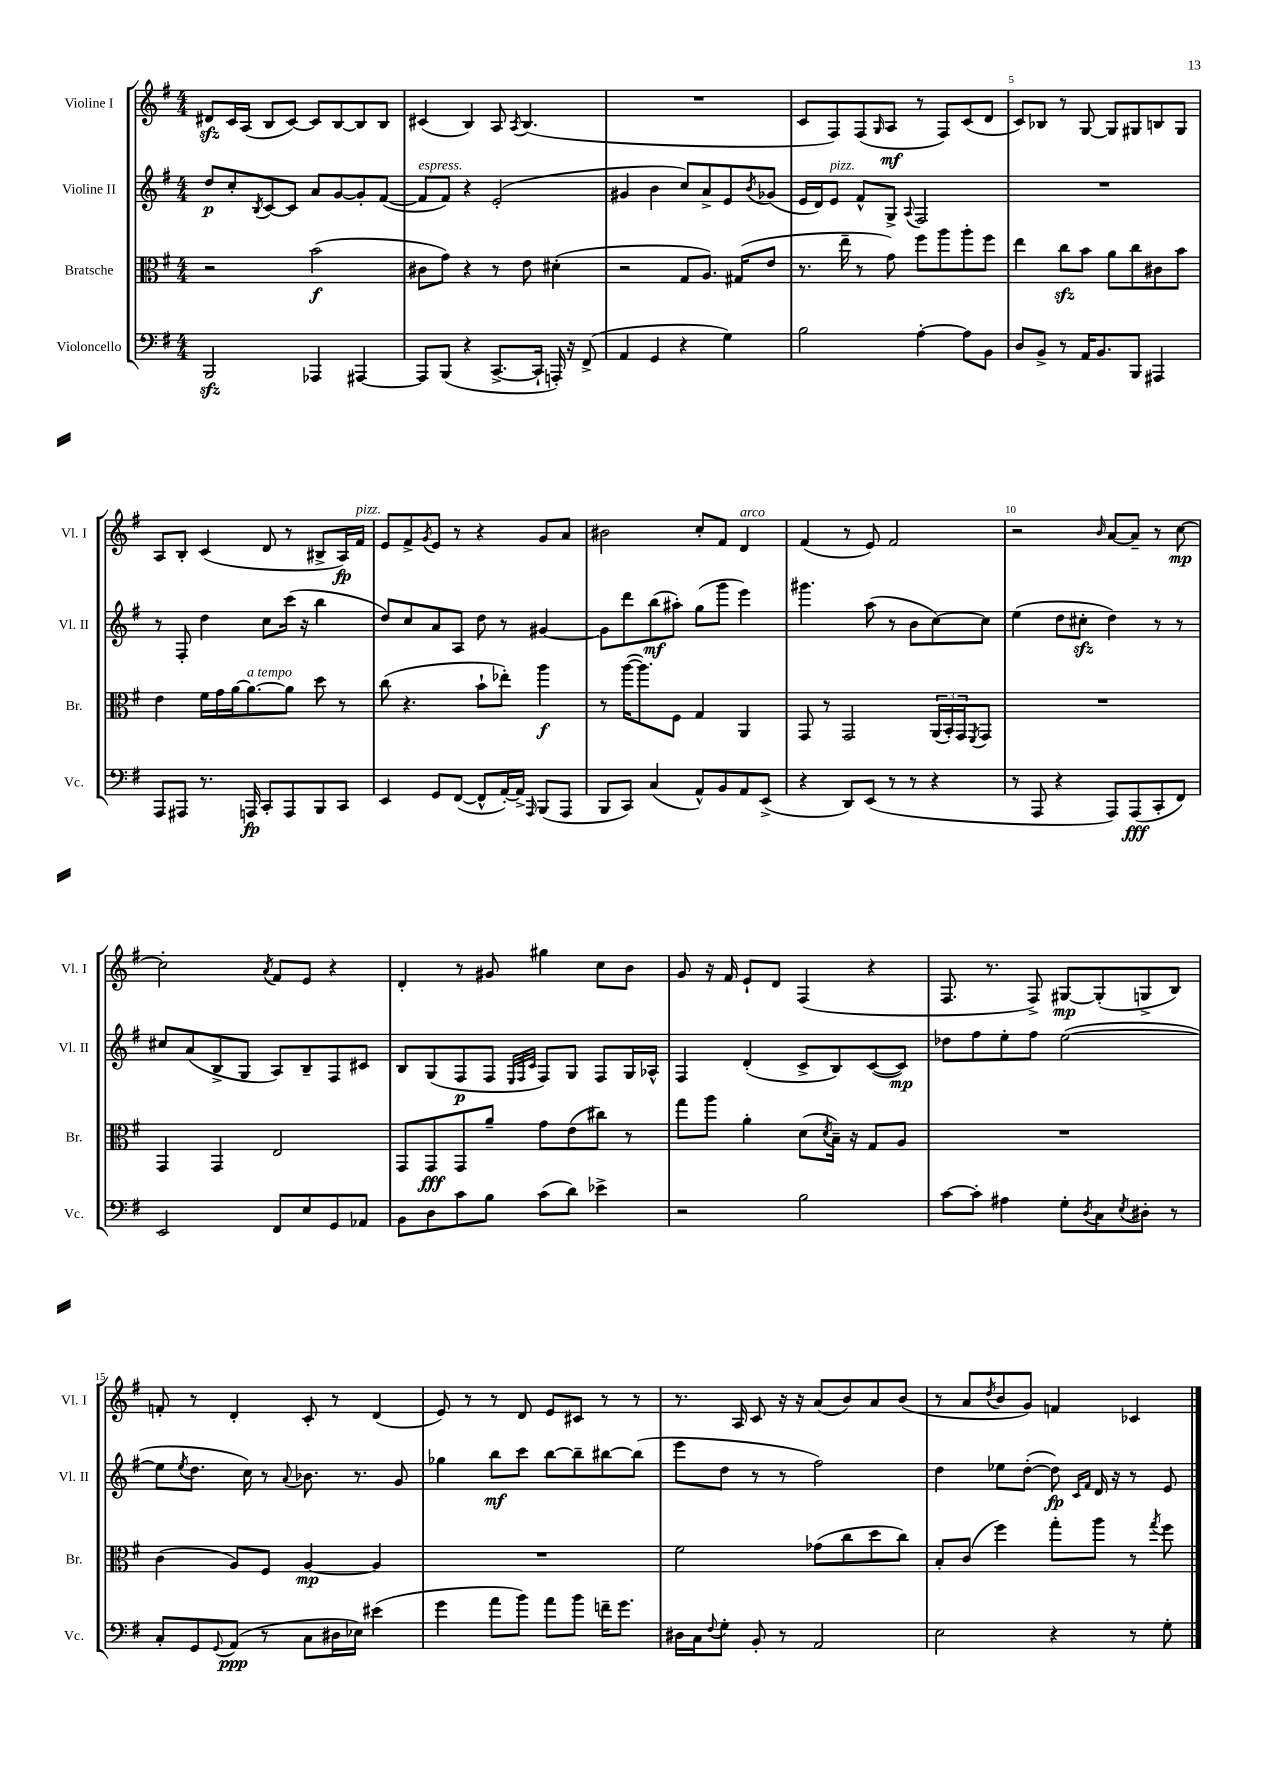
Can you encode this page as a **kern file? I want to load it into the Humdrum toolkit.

**kern	**dynam	**kern	**dynam	**kern	**dynam	**kern	**dynam
*part4	*part4	*part3	*part3	*part2	*part2	*part1	*part1
*staff4	*staff4	*staff3	*staff3	*staff2	*staff2	*staff1	*staff1
*I"Violoncello	*	*I"Bratsche	*	*I"Violine II	*	*I"Violine I	*
*I'Vc.	*	*I'Br.	*	*I'Vl. II	*	*I'Vl. I	*
*clefF4	*	*clefC3	*	*clefG2	*	*clefG2	*
*k[f#]	*	*k[f#]	*	*k[f#]	*	*k[f#]	*
*M4/4	*	*M4/4	*	*M4/4	*	*M4/4	*
=1	=1	=1	=1	=1	=1	=1	=1
2BBBzz/	.	2r	.	8dd/L	p	8d#Xzz/L	.
.	.	.	.	8cc'/	.	16c/L	.
.	.	.	.	.	.	(16A/JJ	.
.	.	.	.	8qB/	.	.	.
.	.	.	.	[8c/	.	8B/L	.
.	.	.	.	8c/J]	.	[8c/J)	.
4AAA-X/	.	(2b\	f	8a/L	.	8c/L]	.
.	.	.	.	[8g/	.	[8B/	.
[4AAA#X/	.	.	.	8g'/]	.	8B/]	.
.	.	.	.	([8f#/J	.	8B/J	.
=2	=2	=2	=2	=2	=2	=2	=2
!	!	!	!	!LO:TX:a:i:t=espress.	!	!	!
8AAA#/L]	.	8c#X\L	.	8f#/L]	.	(4c#X/	.
(8BBB/J	.	8g\J)	.	8f#/J)	.	.	.
4r	.	4r	.	4r	.	4B/)	.
[8.CC^/L	.	8r	.	(2e'/	.	8A/	.
.	.	.	.	.	.	8qA/	.
.	.	8e\	.	.	.	(4.B/	.
16CC`/Jk]	.	.	.	.	.	.	.
16AAAn'/)	.	(4d#X'\	.	.	.	.	.
16r	.	.	.	.	.	.	.
(8FF#^/	.	.	.	.	.	.	.
=3	=3	=3	=3	=3	=3	=3	=3
4AA/	.	2r	.	4g#X/	.	1r	.
4GG/	.	.	.	4b\	.	.	.
4r	.	8G/L	.	8cc/L)	.	.	.
.	.	8.A/J)	.	8a^/	.	.	.
4G\)	.	.	.	8e/	.	.	.
.	.	(16G#X/KL	.	.	.	.	.
.	.	.	.	8qb/	.	.	.
.	.	8e/J	.	(8g-X/J	.	.	.
=4	=4	=4	=4	=4	=4	=4	=4
2B\	.	8.r	.	16e/LL	.	8c/L	.
.	.	.	.	16d/J)	.	.	.
!	!	!	!	!LO:TX:a:i:t=pizz.	!	!	!
.	.	.	.	8e/J	.	8F#/)	.
.	.	16ee~\	.	.	.	.	.
.	.	8r	.	8f#^^/L	.	(8F#/	.
.	.	.	.	.	.	16qqG/	.
.	.	8g\)	.	8G^/J	.	8A/J	mf
.	.	.	.	8qqA/	.	.	.
[4A'\	.	8ff#\L	.	2F#/	.	8r	.
.	.	8aa\	.	.	.	8F#/L)	.
8A\L]	.	8aa'\	.	.	.	(8c/	.
8BB\J	.	8ff#\J	.	.	.	8d/J	.
=5	=5	=5	=5	=5	=5	=5	=5
8D/L	.	4ee\	.	1r	.	8c/L)	.
8BB^/J	.	.	.	.	.	8B-X/J	.
8r	.	8cczz\L	.	.	.	8r	.
16AA/KL	.	8b\J	.	.	.	[8G/	.
8.BB/	.	.	.	.	.	.	.
.	.	8a\L	.	.	.	8G/L]	.
8BBB/J	.	8cc\	.	.	.	8G#X/	.
4AAA#X/	.	8c#X\	.	.	.	8Bn/	.
.	.	8b\J	.	.	.	8G#/J	.
!!LO:LB:g=z
=6	=6	=6	=6	=6	=6	=6	=6
8AAA/L	.	4e\	.	8r	.	8A/L	.
8AAA#X/J	.	.	.	8F#'/	.	8B'/J	.
8.r	.	16f#\LL	.	4dd\	.	(4c/	.
.	.	16g\	.	.	.	.	.
.	.	[16a\J	.	.	.	.	.
!	!	!LO:TX:a:i:t=a tempo	!	!	!	!	!
16AAAn/	fp	8.a\_	.	.	.	.	.
8CC'/L	.	.	.	8cc\L	.	8d/	.
8AAA/	.	8a\J]	.	(16ccc\Jk	.	8r	.
.	.	.	.	16r	.	.	.
8BBB/	.	8dd\	.	4bb\	.	8B#X^/L	.
8CC/J	.	8r	.	.	.	16A/L)	fp
!	!	!	!	!	!	!LO:TX:a:i:t=pizz.	!
.	.	.	.	.	.	16f#/JJ	.
=7	=7	=7	=7	=7	=7	=7	=7
4EE/	.	(8cc\	.	8dd/L)	.	8e/L	.
.	.	4.r	.	8cc/	.	8f#^/	.
.	.	.	.	.	.	8qg/	.
8GG/L	.	.	.	8a/	.	8e/J	.
([8FF#/J	.	.	.	8A/J	.	8r	.
8FF#^^/L]	.	8b`\L	.	8dd\	.	4r	.
[16AA'/L)	.	8ee-X'\J)	.	8r	.	.	.
16AA^/JJ]	.	.	.	.	.	.	.
16qqAAA/	.	.	.	.	.	.	.
(8BBB/L	.	4aa\	f	[4g#X/	.	8g/L	.
8AAA/J	.	.	.	.	.	8a/J	.
=8	=8	=8	=8	=8	=8	=8	=8
8BBB/L	.	8r	.	8g#\L]	.	2b#X\	.
8CC/J)	.	([16aa\KL	.	8ddd\	.	.	.
.	.	8.aa\])	.	.	.	.	.
(4C/	.	.	.	(8bb\	mf	.	.
.	.	8F#\J	.	8aa#X'\J)	.	.	.
8AA^^/L)	.	4G/	.	(8gg\L	.	8cc'/L	.
8BB/	.	.	.	8ggg\J	.	8f#/J	.
!	!	!	!	!	!	!LO:TX:a:i:t=arco	!
8AA/	.	4AA/	.	4eee\)	.	4d/	.
(8EE^/J	.	.	.	.	.	.	.
=9	=9	=9	=9	=9	=9	=9	=9
4r	.	8GG/	.	4.ggg#X\	.	(4f#/	.
.	.	8r	.	.	.	.	.
8DD/L)	.	2GG/	.	.	.	8r	.
(8EE/J	.	.	.	(8aa\	.	8e/)	.
8r	.	.	.	8r	.	2f#/	.
8r	.	.	.	8b\L	.	.	.
4r	.	(24AA/LL	.	[8cc\)	.	.	.
.	.	24BB'/)	.	.	.	.	.
.	.	24GG/J	.	.	.	.	.
.	.	8qFF#/	.	.	.	.	.
.	.	8GG/J	.	8cc\J]	.	.	.
=10	=10	=10	=10	=10	=10	=10	=10
8r	.	1r	.	(4ee\	.	2r	.
8AAA/	.	.	.	.	.	.	.
4r	.	.	.	8dd\L	.	.	.
.	.	.	.	8cc#Xzz'\J	.	.	.
.	.	.	.	.	.	16qqb/	.
8AAA/L)	.	.	.	4dd\)	.	[8a/L	.
(8AAA/	fff	.	.	.	.	8a~/J]	.
8CC'/	.	.	.	8r	.	8r	.
8FF#/J)	.	.	.	8r	.	[8cc\	mp
!!LO:LB:g=z
=11	=11	=11	=11	=11	=11	=11	=11
2EE/	.	4GG/	.	8cc#X/L	.	2cc'\]	.
.	.	.	.	(8a/	.	.	.
.	.	4GG/	.	8B^/	.	.	.
.	.	.	.	8G/J	.	.	.
.	.	.	.	.	.	8qa/	.
8FF#/L	.	2E/	.	8A/L)	.	8f#/L	.
8E/	.	.	.	8B~/	.	8e/J	.
8GG/	.	.	.	8F#/	.	4r	.
8AA-X/J	.	.	.	8c#X/J	.	.	.
=12	=12	=12	=12	=12	=12	=12	=12
8BB\L	.	8GG/L	.	8B/L	.	4d'/	.
8D\	.	8GG/	fff	(8G/	.	.	.
8c\	.	8GG/	.	8F#/	p	8r	.
8B\J	.	8a~/J	.	8F#/J	.	8g#X/	.
.	.	.	.	32qqE/LLL	.	.	.
.	.	.	.	32qqF#/	.	.	.
.	.	.	.	32qqc/JJJ	.	.	.
(8c\L	.	8g\L	.	8F#/L)	.	4gg#X\	.
8d\J)	.	(8e\	.	8G/J	.	.	.
4e-X^\	.	8cc#X\J)	.	8F#/L	.	8cc\L	.
.	.	8r	.	16G/L	.	8b\J	.
.	.	.	.	16A-X^^/JJ	.	.	.
=13	=13	=13	=13	=13	=13	=13	=13
2r	.	8gg\L	.	4F#/	.	8g/	.
.	.	8aa\J	.	.	.	16r	.
.	.	.	.	.	.	16f#/	.
.	.	4a'\	.	(4d'/	.	8e`/L	.
.	.	.	.	.	.	8d/J	.
2B\	.	(8d\L	.	8c^/L	.	(4F#/	.
.	.	8qd/	.	.	.	.	.
.	.	16B~\Jk)	.	8B/)	.	.	.
.	.	16r	.	.	.	.	.
.	.	8G/L	.	([8c/	.	4r	.
.	.	8A/J	.	8c/J])	mp	.	.
=14	=14	=14	=14	=14	=14	=14	=14
[8c\L	.	1r	.	8dd-X\L	.	8.F#/	.
8c'\J]	.	.	.	8ff#\	.	.	.
.	.	.	.	.	.	8.r	.
4A#X\	.	.	.	8ee'\	.	.	.
.	.	.	.	8ff#\J	.	8F#^/)	.
8G'\L	.	.	.	([2ee\	.	[8G#X/L	mp
8qD/	.	.	.	.	.	.	.
8C\	.	.	.	.	.	(8G#'/]	.
8qE/	.	.	.	.	.	.	.
8D#X'\J	.	.	.	.	.	8Gn^/	.
8r	.	.	.	.	.	8B/J)	.
!!LO:LB:g=z
=15	=15	=15	=15	=15	=15	=15	=15
8C'/L	.	(4c\	.	8ee\L]	.	8fn'/	.
.	.	.	.	8qee/	.	.	.
8GG/	.	.	.	8.dd\J	.	8r	.
8qqGG/	.	.	.	.	.	.	.
(8AA/J	ppp	8A/L)	.	.	.	4d'/	.
.	.	.	.	16cc\)	.	.	.
8r	.	8F#/J	.	8r	.	.	.
.	.	.	.	8qqa/	.	.	.
8C\L	.	[4A/	mp	8.b-X\	.	8c'/	.
16D#X\L	.	.	.	.	.	8r	.
16E-X\JJ)	.	.	.	8.r	.	.	.
(4e#X\	.	4A/]	.	.	.	(4d/	.
.	.	.	.	8g/	.	.	.
=16	=16	=16	=16	=16	=16	=16	=16
4g\	.	1r	.	4gg-X\	.	8e/)	.
.	.	.	.	.	.	8r	.
8a\L	.	.	.	8bb\L	mf	8r	.
8b\J)	.	.	.	8ccc\J	.	8d/	.
8a\L	.	.	.	[8bb\L	.	8e/L	.
8b\J	.	.	.	8bb~\]	.	8c#X/J	.
16fn~\KL	.	.	.	[8bb#X\	.	8r	.
8.g\J	.	.	.	.	.	.	.
.	.	.	.	(8bb#\J]	.	8r	.
=17	=17	=17	=17	=17	=17	=17	=17
16D#X\LL	.	2f#\	.	8eee\L	.	8.r	.
16C\J	.	.	.	.	.	.	.
8qqF#/	.	.	.	.	.	.	.
8G'\J	.	.	.	8dd\J	.	.	.
.	.	.	.	.	.	16A/	.
8BB'/	.	.	.	8r	.	8c/	.
8r	.	.	.	8r	.	16r	.
.	.	.	.	.	.	16r	.
2AA/	.	(8g-X\L	.	2ff#\)	.	(8a/L	.
.	.	8cc\	.	.	.	8b/)	.
.	.	8dd\	.	.	.	8a/	.
.	.	8cc\J)	.	.	.	(8b/J	.
=18	=18	=18	=18	=18	=18	=18	=18
2E\	.	8B'/L	.	4dd\	.	8r	.
.	.	(8c/J	.	.	.	8a/L	.
.	.	.	.	.	.	8qdd/	.
.	.	4ff#\)	.	8ee-X\L	.	8b/	.
.	.	.	.	([8dd'\J	.	8g/J)	.
4r	.	8gg'\L	.	8dd\])	fp	4fn/	.
.	.	.	.	16qqc/LL	.	.	.
.	.	.	.	16qqf#/JJ	.	.	.
.	.	8aa\J	.	16d/	.	.	.
.	.	.	.	16r	.	.	.
8r	.	8r	.	8r	.	4c-X/	.
.	.	8qgg/	.	.	.	.	.
8G'\	.	8ff#\	.	8e/	.	.	.
==	==	==	==	==	==	==	==
*-	*-	*-	*-	*-	*-	*-	*-
